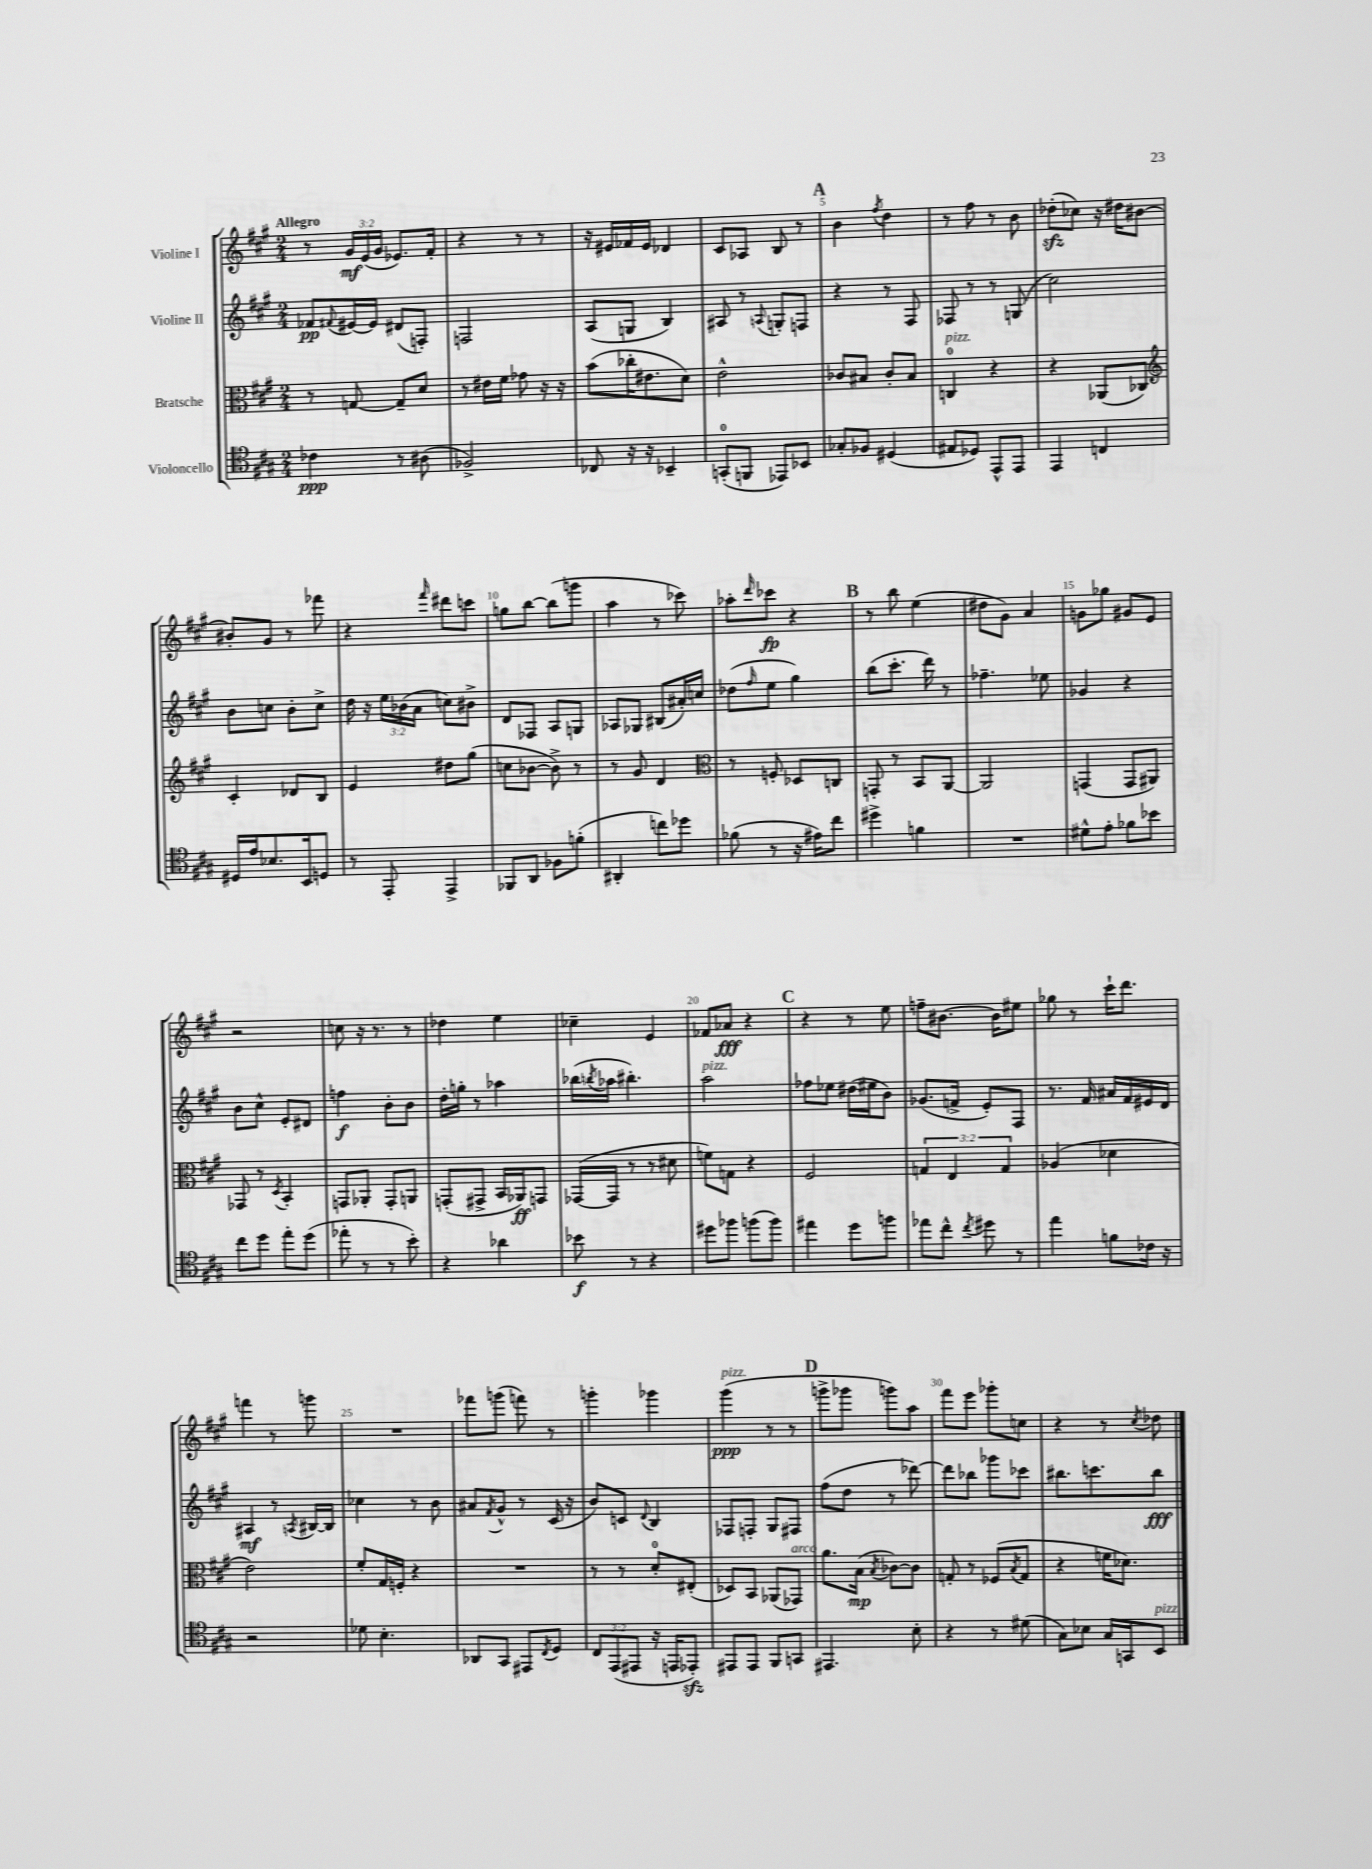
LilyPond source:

<<
\new StaffGroup <<
\new Staff = "s0" \with { instrumentName = "Violine I" } {
    \clef treble \key a \major \numericTimeSignature \time 2/4 \override Staff.TupletNumber.text = #tuplet-number::calc-fraction-text \tempo "Allegro"
    r8 \tuplet 3/2 { gis'16\mf e'16( gis'16 } ees'8.) fis'16-. |
    r4 r8 r8 |
    r16 eis'16 fes'16 eis'16 des'4 |
    cis'8 aes8 b8 r8 |
    \mark \markup { \bold "A" } b'4 \acciaccatura { fis''8 } d''4 |
    r8 fis''8 r8 b'8 |
    des''8-.\sfz( ces''8) r16 dis''16 bis'8~ |
    bis'8-. gis'8 r8 fes'''8 |
    r4 \grace { fis'''16 } dis'''8 c'''8 |
    g''8 b''8~ b''8( g'''8 |
    a''4 r8 ces'''8) |
    aes''8-. \grace { d'''16 } ces'''8\fp r4 |
    \mark \markup { \bold "B" } r8 b''8 e''4( |
    dis''8 gis'8) a'4 |
    g'8 ges''8 gis'8 e'8 |
    r2 |
    c''8 r16 r8. r8 |
    des''4 e''4 |
    ces''4-- e'4 |
    fes'8 aes'8\fff r4 |
    \mark \markup { \bold "C" } r4 r8 e''8 |
    f''8-- bis'8.~ bis'16 eis''8 |
    ges''8 r8 cis'''16-! d'''8. |
    f'''4 r8 g'''8 |
    R2 |
    fes'''8 g'''8( f'''8) r8 |
    g'''4-. ges'''4 |
    gis'''4\ppp^\markup { \italic "pizz." }( r8 r8 |
    \mark \markup { \bold "D" } g'''8-> ges'''8 g'''8) a''8 |
    fis'''8 e'''8 ges'''8-. c''8 |
    r4 r8 \acciaccatura { cis''8 } des''8 \bar "|." |
}
\new Staff = "s1" \with { instrumentName = "Violine II" } {
    \clef treble \key a \major \numericTimeSignature \time 2/4 \override Staff.TupletNumber.text = #tuplet-number::calc-fraction-text
    fes'8\pp \appoggiatura { fis'8 } eis'16~ eis'16 dis'8( f8-.) |
    f2 |
    a8( g8 b4) |
    ais8 r8 \appoggiatura { a8 } g8-. f8 |
    \mark \markup { \bold "A" } r4 r8 fis8 |
    fes8 r8 r8 g8( |
    cis''2) |
    b'8 c''8 b'8-. c''8-> |
    d''16 r16 \tuplet 3/2 { e''16 bes'16( a'16 } c''8) bis'8-> |
    d'8 fes8 a8 g8 |
    aes8 ges8 bis8( ais'16-.) c''16 |
    des''8( \grace { fis''16 } e''8 gis''4) |
    \mark \markup { \bold "B" } b''8( cis'''8.-. d'''16) r8 |
    fes''4.-- ees''8 |
    ges'4 r4 |
    b'8 cis''8-^ e'8-. dis'8 |
    f''4\f b'8-. b'8 |
    d''16-. g''16-. r8 aes''4 |
    bes''16( \acciaccatura { b''8 } aes''16 bis''4.-.) |
    a''2^\markup { \italic "pizz." } |
    \mark \markup { \bold "C" } fes''8 ees''8 dis''16( eis''16 b'8) |
    ges'8.( f'16-> e'8-.) fis8 |
    r8. fis'16 ais'16 fis'16 eis'16 d'16 |
    ais4\mf r8 \acciaccatura { a8 } bis16~ bis16 |
    ces''4 r8 b'8 |
    ais'8 \acciaccatura { fis'8 } gis'8-^ r8 cis'16( r16 |
    b'8) c'8 \appoggiatura { d'8 } b4 |
    fes8 f8-. gis8 fis8 |
    \mark \markup { \bold "D" } fis''8( d''8 r8 des'''8~) |
    des'''8 bes''8 ges'''8 ces'''8 |
    bis''8. c'''8. bis''8\fff \bar "|." |
}
\new Staff = "s2" \with { instrumentName = "Bratsche" } {
    \clef alto \key a \major \numericTimeSignature \time 2/4 \override Staff.TupletNumber.text = #tuplet-number::calc-fraction-text
    r8 g8~ g8-- d'8 |
    r8 eis'16 fis'16 ges'8 r16 r16 |
    b'8( ces''16-. eis'8. d'8) |
    e'2-^ |
    \mark \markup { \bold "A" } ces'8 bis8 ces'8-. bis8 |
    c4-0^\markup { \italic "pizz." } r4 |
    r4 aes,8( ces8) |
    \clef treble cis'4-. des'8 b8 |
    e'4 dis''8 gis''8( |
    c''8 bes'8~ bes'8->) r8 |
    r8 gis'8 d'4 |
    \clef alto r8 f8-. des8 c8 |
    \mark \markup { \bold "B" } g,8-. r8 b,8 a,8~ |
    a,2 |
    g,4( g,8 ais,8) |
    ges,8 r8 \acciaccatura { d8 } b,4-. |
    g,8 aes,8-. g,8-. a,8 |
    g,8-.( gis,8-> b,16 aes,16\ff) g,8 |
    ges,16~( ges,16 r8 r8 dis'8 |
    f'8) g8 r4 |
    \mark \markup { \bold "C" } fis2 |
    \tuplet 3/2 { g4 e4 g4 } |
    aes4( des'4 |
    e'2) |
    fis'8-. gis16 f16-. r4 |
    R2 |
    r8 r8 d'8-0-. eis8-.( |
    des8) b,8 aes,8( ges,8^\markup { \italic "arco" }) |
    \mark \markup { \bold "D" } a'8. b16\mp( \acciaccatura { b8 } ces'8~) ces'8 |
    g8-. r8 fes8( \acciaccatura { b8 } g8 |
    r4 f'16 des'8.) \bar "|." |
}
\new Staff = "s3" \with { instrumentName = "Violoncello" } {
    \clef tenor \key a \major \numericTimeSignature \time 2/4 \override Staff.TupletNumber.text = #tuplet-number::calc-fraction-text
    ces'4\ppp r8 ais8( |
    fes2->) |
    ces8 r16 r16 bes,4-- |
    g,8-0-.( f,8 ees,8) bes,8 |
    \mark \markup { \bold "A" } ges8-. fes8 dis4( |
    eis8 des8) e,8-^ e,8 |
    e,4 c4 |
    dis16 e'16 bes8. b,16 d8 |
    r8 e,8-. e,4-> |
    fes,8 a,8 fes8 f'8-.( |
    ais,4-. c''8) des''8 |
    fes'8( r8 r16 eis'16) cis''8 |
    \mark \markup { \bold "B" } dis''4-> f'4 |
    R2 |
    dis'8-^ e'8-. fes'8 bes'8 |
    cis''8 d''8 e''8-. d''8( |
    ees''8-. r8 r8 b'8-.) |
    r4 aes'4 |
    bes'8\f r8 r4 |
    dis''8 fes''8 f''8( f''8) |
    \mark \markup { \bold "C" } eis''4 d''8 f''8 |
    ees''8 cis''8-^ \acciaccatura { cis''8 } dis''8 r8 |
    e''4 f'8 ces'16 r16 |
    r2 |
    des'8 b4.-. |
    aes,8 gis,8 eis,8 \acciaccatura { cis8 } d8 |
    \tuplet 3/2 { cis8 e,8( eis,8 } r16 e,16 ees,8-.\sfz) |
    eis,8 eis,8 fis,8 g,8 |
    \mark \markup { \bold "D" } eis,4. b8-. |
    r4 r8 dis'8( |
    gis8) bes8 gis16 g,16 b,8^\markup { \italic "pizz." } \bar "|." |
}
>>
>>
\layout { \context { \Score \override BarNumber.break-visibility = ##(#f #t #t) barNumberVisibility = #(every-nth-bar-number-visible 5) } }
